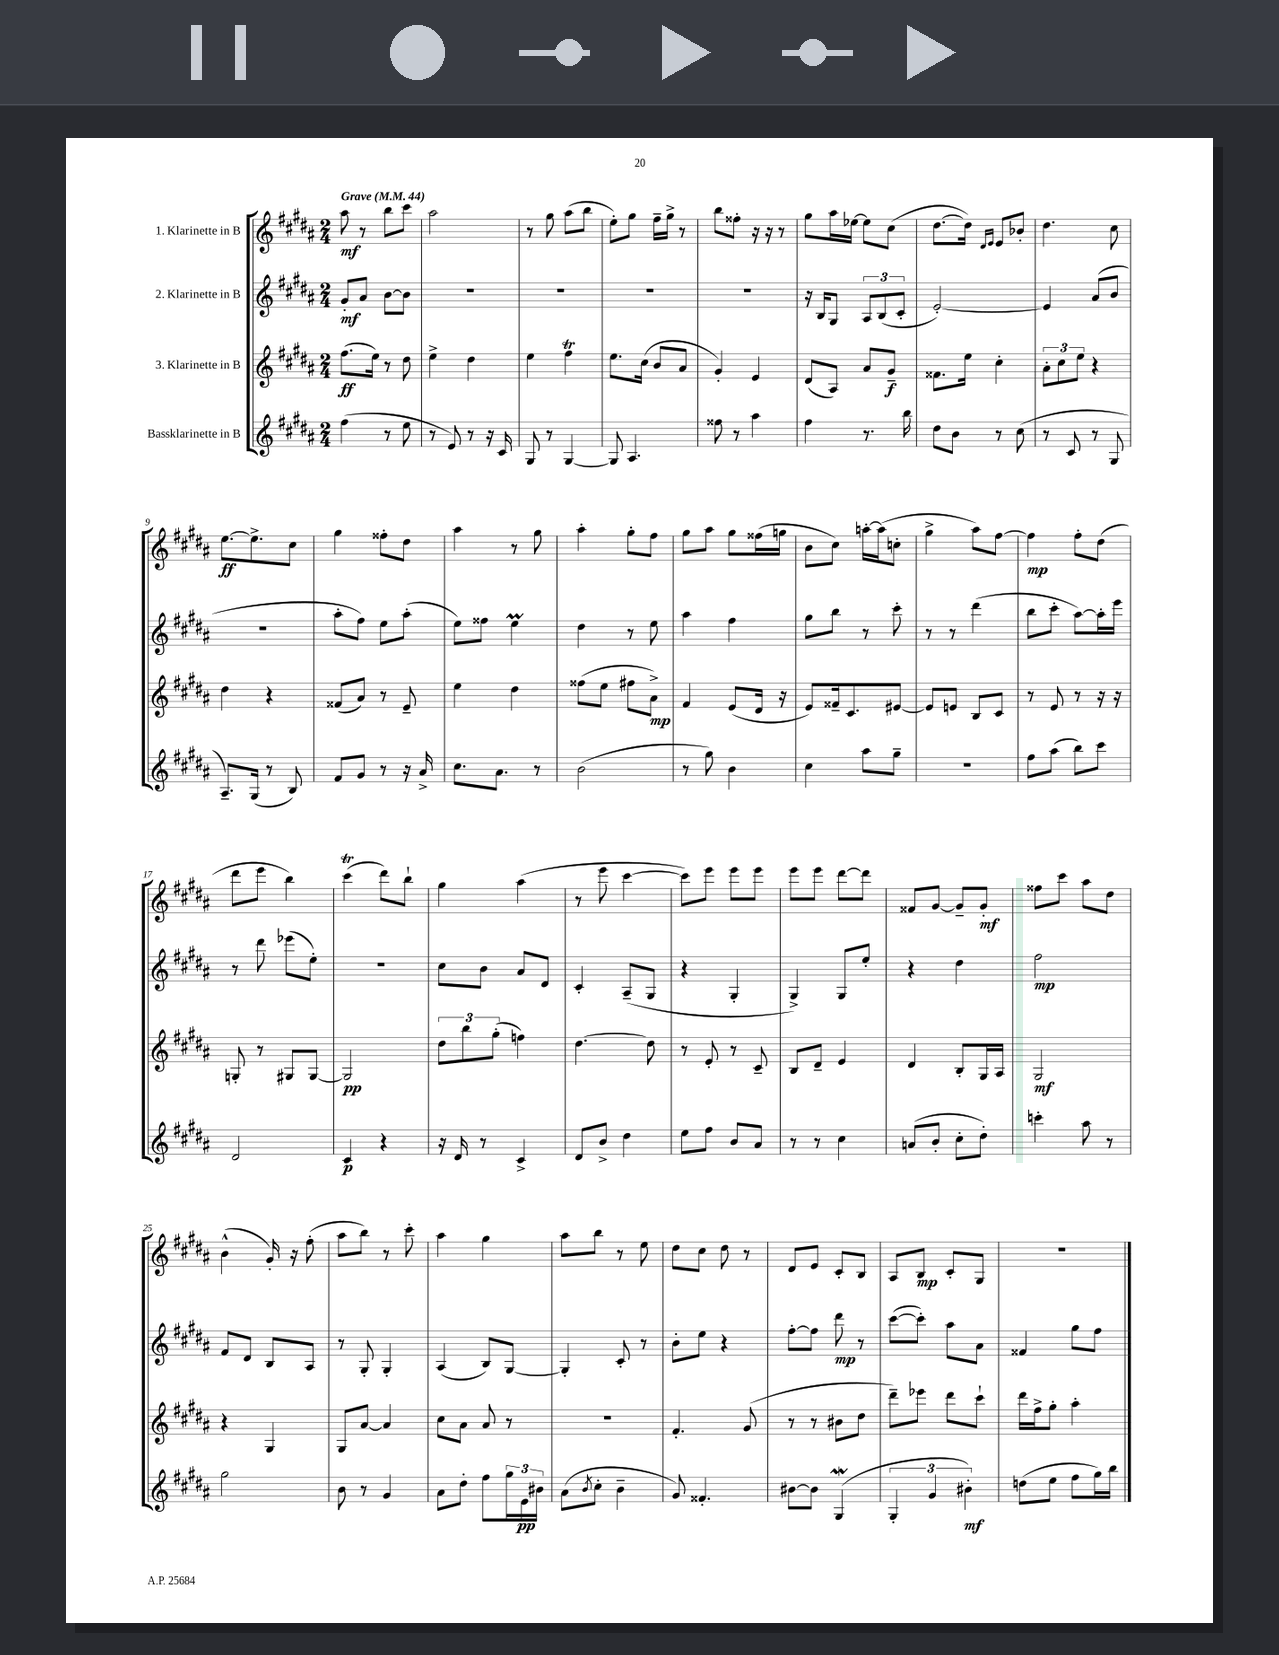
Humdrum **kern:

**kern	**dynam	**kern	**dynam	**kern	**dynam	**kern	**dynam
*part4	*part4	*part3	*part3	*part2	*part2	*part1	*part1
*staff4	*staff4	*staff3	*staff3	*staff2	*staff2	*staff1	*staff1
*I"Bassklarinette in B	*	*I"3. Klarinette in B	*	*I"2. Klarinette in B	*	*I"1. Klarinette in B	*
*clefG2	*	*clefG2	*	*clefG2	*	*clefG2	*
*k[f#c#g#d#a#]	*	*k[f#c#g#d#a#]	*	*k[f#c#g#d#a#]	*	*k[f#c#g#d#a#]	*
*M2/4	*	*M2/4	*	*M2/4	*	*M2/4	*
*MM44	*	*MM44	*	*MM44	*	*MM44	*
=1	=1	=1	=1	=1	=1	=1	=1
!	!	!	!	!	!	!LO:TX:a:B:t=Grave	!
(4ff#\	.	(8.ff#\L	ff	8g#'/L	mf	8aa#\	mf
.	.	.	.	8a#/J	.	8r	.
.	.	16ee\Jk)	.	.	.	.	.
8r	.	8r	.	[8b\L	.	8bb\L	.
8ee\	.	8dd#\	.	8b\J]	.	8ccc#\J	.
=2	=2	=2	=2	=2	=2	=2	=2
8r	.	4ee^\	.	2r	.	2aa#\	.
8e/)	.	.	.	.	.	.	.
8r	.	4dd#\	.	.	.	.	.
16r	.	.	.	.	.	.	.
16c#/	.	.	.	.	.	.	.
=3	=3	=3	=3	=3	=3	=3	=3
8G#/	.	4ee\	.	2r	.	8r	.
8r	.	.	.	.	.	8gg#\	.
[4G#/	.	4ff#T\	.	.	.	(8aa#\L	.
.	.	.	.	.	.	8bb\J	.
=4	=4	=4	=4	=4	=4	=4	=4
8G#/]	.	8.ee\L	.	2r	.	8ee'\L)	.
4.A#/	.	.	.	.	.	8gg#\J	.
.	.	(16cc#\Jk	.	.	.	.	.
.	.	8b/L	.	.	.	16ff#~\LL	.
.	.	.	.	.	.	16gg#^\JJ	.
.	.	8a#/J	.	.	.	8r	.
=5	=5	=5	=5	=5	=5	=5	=5
8ff##X\	.	4g#'/)	.	2r	.	8bb\L	.
8r	.	.	.	.	.	8ff##X'\J	.
4aa#\	.	4e/	.	.	.	16r	.
.	.	.	.	.	.	16r	.
.	.	.	.	.	.	8r	.
=6	=6	=6	=6	=6	=6	=6	=6
4ff#\	.	(8d#/L	.	16r	.	8gg#\L	.
.	.	.	.	16B/KL	.	.	.
.	.	8A#/J)	.	8G#/J	.	16aa#\L	.
.	.	.	.	.	.	[16ee-X\JJ	.
8.r	.	8a#/L	.	12A#/L	.	8ee-\L]	.
.	.	.	.	(12B/	.	.	.
.	.	8g#~/J	f	.	.	(8cc#\J	.
.	.	.	.	12c#'/J	.	.	.
16bb\	.	.	.	.	.	.	.
=7	=7	=7	=7	=7	=7	=7	=7
8dd#\L	.	8.f##X\L	.	[2e'/)	.	[8.dd#\L	.
8b\J	.	.	.	.	.	.	.
.	.	16ee\Jk	.	.	.	16dd#\Jk])	.
.	.	.	.	.	.	16qqd#/LL	.
.	.	.	.	.	.	16qqe/JJ	.
8r	.	4cc#'\	.	.	.	8e/L	.
(8cc#\	.	.	.	.	.	8b-X'/J	.
=8	=8	=8	=8	=8	=8	=8	=8
8r	.	12a#'\L	.	4e/]	.	4.dd#\	.
.	.	12cc#\	.	.	.	.	.
8c#/	.	.	.	.	.	.	.
.	.	12ee\J	.	.	.	.	.
8r	.	4r	.	(8a#/L	.	.	.
8G#/	.	.	.	8b/J	.	8cc#\	.
!!LO:LB:g=z
=9	=9	=9	=9	=9	=9	=9	=9
8.A#~/L)	.	4dd#\	.	2r	.	[8.ee\L	ff
(16G#/Jk	.	.	.	.	.	8.ee^\]	.
8r	.	4r	.	.	.	.	.
8B/)	.	.	.	.	.	8cc#\J	.
=10	=10	=10	=10	=10	=10	=10	=10
8f#/L	.	(8f##X/L	.	8aa#'\L	.	4gg#\	.
8g#/J	.	8a#/J)	.	8ff#\J)	.	.	.
8r	.	8r	.	8ee\L	.	8ff##X'\L	.
16r	.	8e~/	.	(8aa#'\J	.	8dd#\J	.
16a#^/	.	.	.	.	.	.	.
=11	=11	=11	=11	=11	=11	=11	=11
8.cc#\L	.	4ee\	.	8ee\L)	.	4aa#\	.
.	.	.	.	8ff##X\J	.	.	.
8.a#\J	.	.	.	.	.	.	.
.	.	4dd#\	.	4eeM\	.	8r	.
8r	.	.	.	.	.	8gg#\	.
=12	=12	=12	=12	=12	=12	=12	=12
(2b\	.	(8ff##X\L	.	4dd#\	.	4aa#'\	.
.	.	8ee\J	.	.	.	.	.
.	.	8ff#X\L	.	8r	.	8gg#'\L	.
.	.	8a#^\J)	mp	8ee\	.	8ff#\J	.
=13	=13	=13	=13	=13	=13	=13	=13
8r	.	4f#/	.	4aa#\	.	8gg#\L	.
8gg#\)	.	.	.	.	.	8aa#\J	.
4b\	.	(8e/L	.	4ff#\	.	8gg#\L	.
.	.	16d#/Jk	.	.	.	(16ff##X\L	.
.	.	16r	.	.	.	16ggn\JJ	.
=14	=14	=14	=14	=14	=14	=14	=14
4cc#\	.	8e/L)	.	8gg#\L	.	8b\L	.
.	.	16f##X~/k	.	8bb\J	.	8cc#\J)	.
.	.	8.c#/	.	.	.	.	.
8aa#\L	.	.	.	8r	.	[16aan'\LL	.
.	.	.	.	.	.	(16aa\J]	.
8gg#~\J	.	[8e#X/J	.	8ccc#'\	.	8ccn'\J	.
=15	=15	=15	=15	=15	=15	=15	=15
2r	.	8e#/L]	.	8r	.	4gg#^\	.
.	.	8en/J	.	8r	.	.	.
.	.	8B/L	.	(4ddd#\	.	8aa#\L)	.
.	.	8c#/J	.	.	.	[8ff#\J	.
=16	=16	=16	=16	=16	=16	=16	=16
8ff#\L	.	8r	.	8bb\L	.	4ff#\]	mp
(8aa#\J	.	8e/	.	8ccc#'\J	.	.	.
8bb\L)	.	8r	.	[8aa#\L)	.	8ff#'\L	.
8ccc#\J	.	16r	.	16aa#'\L]	.	(8dd#\J	.
.	.	16r	.	16eee\JJ	.	.	.
!!LO:LB:g=z
=17	=17	=17	=17	=17	=17	=17	=17
2d#/	.	8Gn'/	.	8r	.	8ddd#\L	.
.	.	8r	.	8ddd#\	.	8eee\J	.
.	.	8G#X/L	.	(8eee-X\L	.	4bb\)	.
.	.	[8G#/J	.	8ee'\J)	.	.	.
=18	=18	=18	=18	=18	=18	=18	=18
4c#/	p	2G#/]	pp	2r	.	(4ccc#T\	.
4r	.	.	.	.	.	8ddd#\L)	.
.	.	.	.	.	.	8bb`\J	.
=19	=19	=19	=19	=19	=19	=19	=19
16r	.	12dd#\L	.	8cc#\L	.	4gg#\	.
16d#/	.	.	.	.	.	.	.
.	.	12bb\	.	.	.	.	.
8r	.	.	.	8b\J	.	.	.
.	.	(12gg#'\J	.	.	.	.	.
4c#^/	.	4ffn\)	.	8a#/L	.	(4aa#\	.
.	.	.	.	8d#/J	.	.	.
=20	=20	=20	=20	=20	=20	=20	=20
8d#/L	.	[4.dd#\	.	4c#'/	.	8r	.
8b^/J	.	.	.	.	.	8eee\	.
4dd#\	.	.	.	(8A#~/L	.	[4ccc#\	.
.	.	8dd#\]	.	8G#/J	.	.	.
=21	=21	=21	=21	=21	=21	=21	=21
8ee\L	.	8r	.	4r	.	8ccc#\L])	.
8ff#\J	.	8e'/	.	.	.	8eee\J	.
8b/L	.	8r	.	4G#'/	.	8eee\L	.
8a#/J	.	8c#~/	.	.	.	8eee\J	.
=22	=22	=22	=22	=22	=22	=22	=22
8r	.	8B/L	.	4G#^/)	.	8eee\L	.
8r	.	8d#~/J	.	.	.	8eee\J	.
4cc#\	.	4e/	.	8G#/L	.	[8ddd#\L	.
.	.	.	.	8ee'/J	.	8ddd#\J]	.
=23	=23	=23	=23	=23	=23	=23	=23
(8an/L	.	4d#/	.	4r	.	8f##X/L	.
8b'/J	.	.	.	.	.	[8g#/J	.
8cc#'\L	.	8B'/L	.	4dd#\	.	8g#~/L]	.
8dd#'\J)	.	16G#/L	.	.	.	8g#'/J	mf
.	.	16A#/JJ	.	.	.	.	.
=24	=24	=24	=24	=24	=24	=24	=24
4cccn'\	.	2G#/	mf	2ff#\	mp	8ff##X\L	.
.	.	.	.	.	.	8ccc#\J	.
8aa#\	.	.	.	.	.	8aa#\L	.
8r	.	.	.	.	.	8dd#\J	.
!!LO:LB:g=z
=25	=25	=25	=25	=25	=25	=25	=25
2gg#\	.	4r	.	8f#/L	.	(4b^^\	.
.	.	.	.	8d#/J	.	.	.
.	.	4G#/	.	8B/L	.	16g#'/)	.
.	.	.	.	.	.	16r	.
.	.	.	.	8A#/J	.	(8ff#'\	.
=26	=26	=26	=26	=26	=26	=26	=26
8b\	.	8G#/L	.	8r	.	8aa#\L	.
8r	.	[8a#/J	.	8G#'/	.	8bb\J)	.
4g#/	.	4a#/]	.	4G#'/	.	8r	.
.	.	.	.	.	.	8ccc#'\	.
=27	=27	=27	=27	=27	=27	=27	=27
8a#\L	.	8cc#\L	.	(4A#/	.	4aa#\	.
8dd#'\J	.	8a#\J	.	.	.	.	.
8ff#\L	.	8a#/	.	8B/L)	.	4gg#\	.
24gg#\L	.	8r	.	[8G#/J	.	.	.
24e\	pp	.	.	.	.	.	.
24b#X\JJ	.	.	.	.	.	.	.
=28	=28	=28	=28	=28	=28	=28	=28
(8a#\L	.	2r	.	4G#'/]	.	8aa#\L	.
8qb/	.	.	.	.	.	.	.
8cc#'\J	.	.	.	.	.	8bb\J	.
4b~\	.	.	.	8c#'/	.	8r	.
.	.	.	.	8r	.	8ee\	.
=29	=29	=29	=29	=29	=29	=29	=29
8g#/)	.	4.f#'/	.	8b'\L	.	8dd#\L	.
4.f##X'/	.	.	.	8ee\J	.	8cc#\J	.
.	.	.	.	4r	.	8dd#\	.
.	.	(8g#/	.	.	.	8r	.
=30	=30	=30	=30	=30	=30	=30	=30
[8b#X\L	.	8r	.	[8ff#'\L	.	8d#/L	.
8b#\J]	.	8r	.	8ff#\J]	.	8e/J	.
(4G#W/	.	8b#X\L	.	8ddd#\	mp	8c#'/L	.
.	.	8dd#\J	.	8r	.	8B/J	.
=31	=31	=31	=31	=31	=31	=31	=31
6G#'/	.	8ddd#~\L)	.	([8ccc#\L	.	8A#/L	.
.	.	8eee-X\J	.	8ccc#'\J])	.	8B/J	mp
6g#/	.	.	.	.	.	.	.
.	.	8ddd#\L	.	8aa#\L	.	8c#'/L	.
6b#X'\)	mf	.	.	.	.	.	.
.	.	8ccc#`\J	.	8a#\J	.	8G#/J	.
=32	=32	=32	=32	=32	=32	=32	=32
(8ddn\L	.	16ddd#\LL	.	4f##X/	.	2r	.
.	.	16ff#^\J	.	.	.	.	.
8ee\J	.	8gg#'\J	.	.	.	.	.
8ff#\L	.	4aa#'\	.	8gg#\L	.	.	.
16gg#\L)	.	.	.	8ff#\J	.	.	.
16bb\JJ	.	.	.	.	.	.	.
==	==	==	==	==	==	==	==
*-	*-	*-	*-	*-	*-	*-	*-
